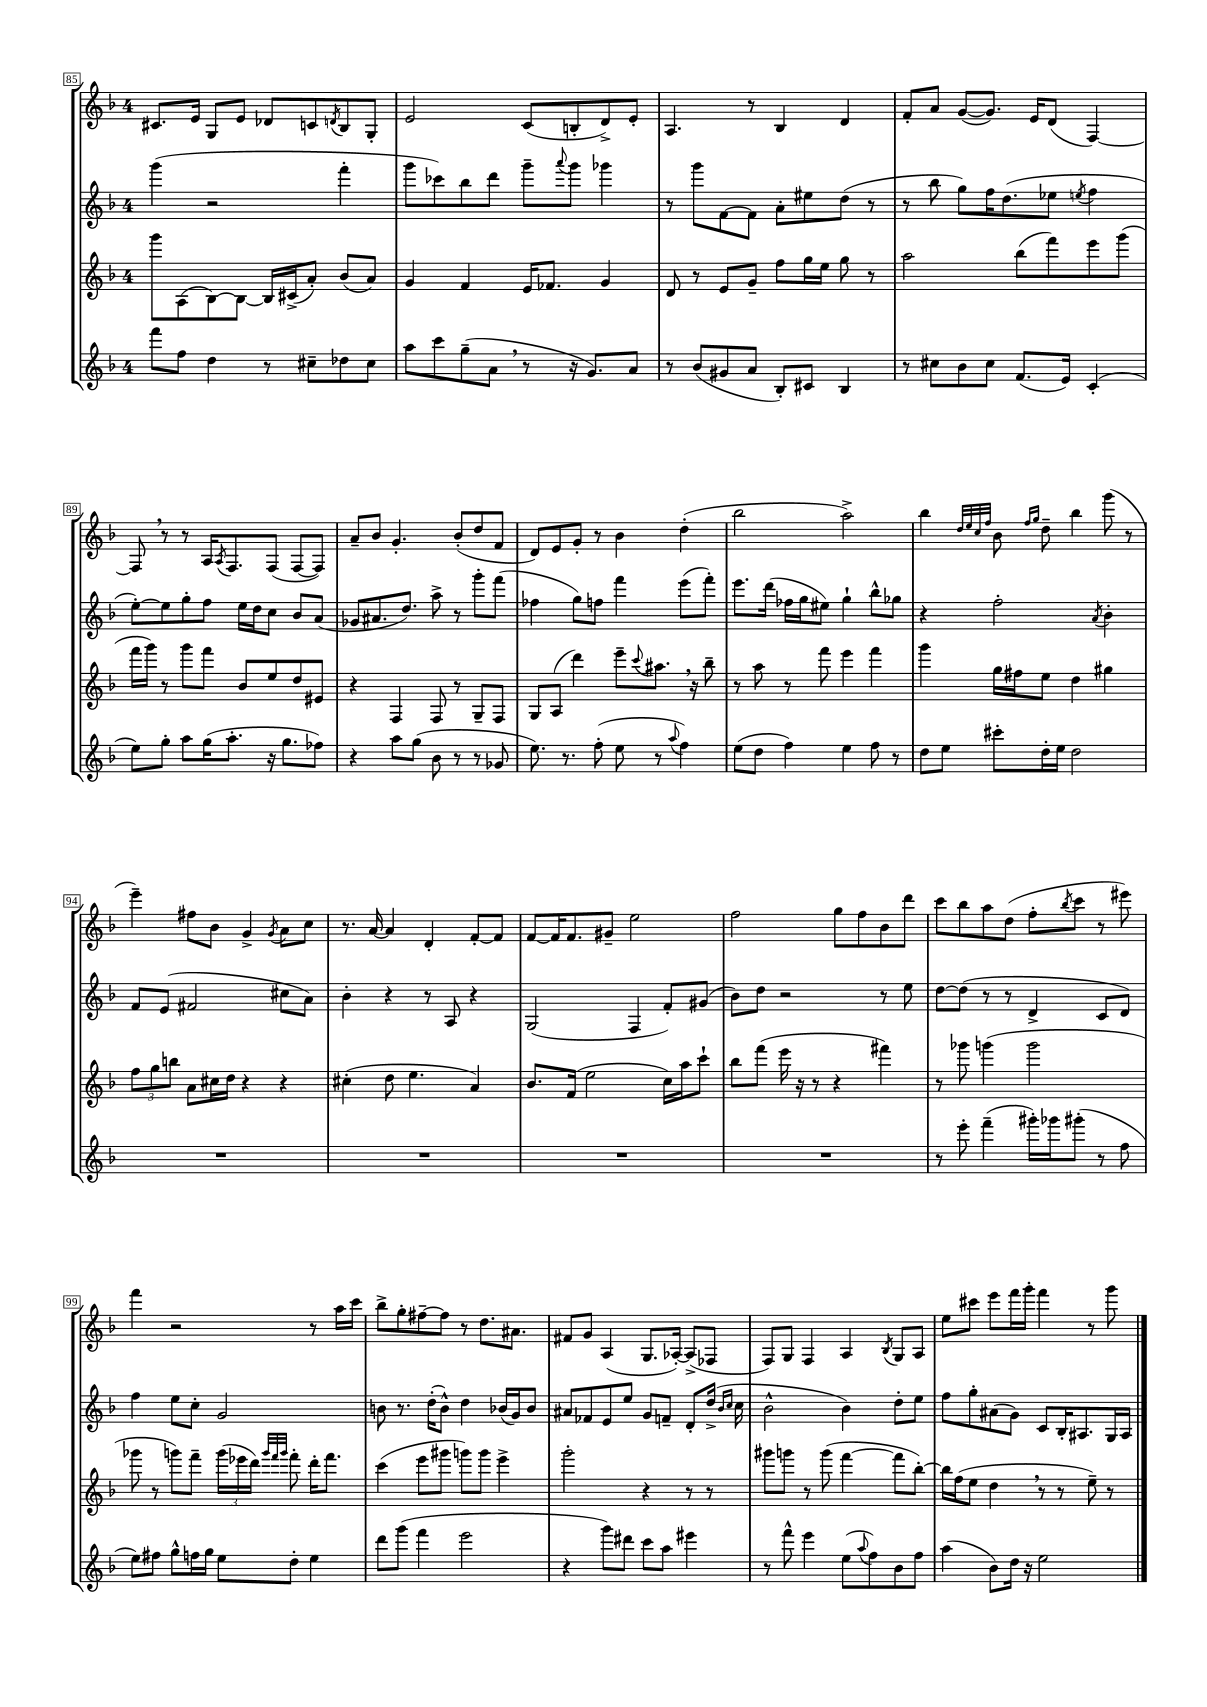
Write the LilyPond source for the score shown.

<<
\new StaffGroup <<
\new Staff = "s0" {
    \clef treble \key f \major \once \override Staff.TimeSignature.style = #'single-digit \time 4/4
    cis'8. e'16 g8 e'8 des'8 c'8 \acciaccatura { d'8 } bes8 g8-. |
    e'2 c'8( b8-. d'8->) e'8-. |
    a4. r8 bes4 d'4 |
    f'8-. a'8 g'8~( g'8.) e'16 d'8( f4~) |
    f8 \breathe r8 r8 a16 \acciaccatura { a8 } f8. f8( f8~ f8) |
    a'8-- bes'8 g'4.-. bes'8-.( d''8 f'8 |
    d'8) e'8 g'8-. r8 bes'4 d''4-.( |
    bes''2 a''2->) |
    bes''4 \grace { d''32 e''32 c''32 f''32 } bes'8 \grace { f''16 g''16 } d''8-- bes''4 g'''8( r8 |
    e'''4--) fis''8 bes'8 g'4-> \acciaccatura { g'8 } a'8 c''8 |
    r8. a'16~ a'4 d'4-. f'8~-. f'8 |
    f'8~ f'16 f'8. gis'8-- e''2 |
    f''2 g''8 f''8 bes'8 d'''8 |
    c'''8 bes''8 a''8 d''8( f''8-. \acciaccatura { bes''8 } c'''8 r8 eis'''8) |
    f'''4 r2 r8 a''16 c'''16 |
    bes''8-> g''8-. fis''8~-- fis''8 r8 d''8. ais'8. |
    fis'8 g'8 a4( g8. aes16~-.) aes8->( fes8 |
    f8) g8 f4 a4 \acciaccatura { bes8 } g8 a8 |
    e''8 cis'''8 e'''8 f'''16 g'''16-. f'''4 r8 g'''8 \bar "|." |
}
\new Staff = "s1" {
    \clef treble \key f \major \once \override Staff.TimeSignature.style = #'single-digit \time 4/4
    g'''4( r2 f'''4-. |
    g'''8 ces'''8) bes''8 d'''8 g'''8-- \appoggiatura { a'''8 } g'''8 ges'''4 |
    r8 g'''8 f'8~ f'8 a'8-. eis''8 d''8( r8 |
    r8 bes''8 g''8) f''16 d''8.( ees''8 \acciaccatura { e''8 } f''4 |
    e''8~-.) e''8 g''8-. f''8 e''16 d''16 c''8 bes'8 a'8( |
    ges'8 ais'8. d''8.) a''8-> r8 g'''8-. f'''8( |
    fes''4 g''8) f''8 f'''4 e'''8( f'''8-.) |
    e'''8. d'''16( fes''16 g''16 eis''8) g''4-! bes''8-^ ges''8 |
    r4 f''2-. \acciaccatura { a'8 } bes'4-. |
    f'8 e'8( fis'2 cis''8 a'8) |
    bes'4-. r4 r8 a8 r4 |
    g2( f4 f'8-.) gis'8( |
    bes'8) d''8 r2 r8 e''8 |
    d''8~ d''8( r8 r8 d'4-> c'8 d'8) |
    f''4 e''8 c''8-. g'2 |
    b'8 r8. d''16-.( b'8-^) d''4 bes'16( g'16) bes'8 |
    ais'8 fes'8 e'8 e''8 g'8 f'8-- d'8-. d''16->( \grace { bes'16 c''16 } c''16 |
    bes'2-^ bes'4) d''8-. e''8 |
    f''8 g''8-. ais'8( g'8) c'8 bes16-. ais8. g16 ais16 \bar "|." |
}
\new Staff = "s2" {
    \clef treble \key f \major \once \override Staff.TimeSignature.style = #'single-digit \time 4/4
    g'''8 a8( bes8~) bes8~ bes16 cis'16->( a'8-.) bes'8( a'8) |
    g'4 f'4 e'16 fes'8. g'4 |
    d'8 r8 e'8 g'8-- f''8 g''16 e''16 g''8 r8 |
    a''2 bes''8( f'''8) e'''8 g'''8( |
    f'''16 g'''16) r8 g'''8 f'''8 bes'8 e''8 d''8 eis'8 |
    r4 f4 f8 r8 g8-- f8 |
    g8 a8( d'''4) e'''8-- \appoggiatura { c'''8 } ais''8. \breathe r16 bes''8-- |
    r8 a''8 r8 f'''8 e'''4 f'''4 |
    g'''4 g''16 fis''16 e''8 d''4 gis''4 |
    \tuplet 3/2 { f''8 g''8 b''8 } a'8 cis''16 d''16 r4 r4 |
    cis''4-.( d''8 e''4. a'4) |
    bes'8. f'16( e''2 c''16) a''16 c'''8-! |
    bes''8 f'''8( e'''16 r16 r8 r4 fis'''4) |
    r8 ges'''8 g'''4( g'''2 |
    ges'''8 r8 g'''8) f'''8-- \tuplet 3/2 { g'''16( ees'''16 d'''16) } \grace { g'''32 f'''32 g'''32 } f'''8-. d'''16-. f'''8. |
    c'''4( e'''8 gis'''8 g'''8) g'''8 e'''4-> |
    g'''2-. r4 r8 r8 |
    gis'''8 g'''8 r8 g'''8( f'''4~ f'''8 bes''8~-.) |
    bes''16 f''16( e''8 d''4 \breathe r8 r8 e''8--) r8 \bar "|." |
}
\new Staff = "s3" {
    \clef treble \key f \major \once \override Staff.TimeSignature.style = #'single-digit \time 4/4
    f'''8 f''8 d''4 r8 cis''8-- des''8 cis''8 |
    a''8 c'''8 g''8--( a'8 \breathe r8 r16 g'8.) a'8 |
    r8 bes'8( gis'8 a'8 bes8-.) cis'8 bes4 |
    r8 cis''8 bes'8 cis''8 f'8.( e'16) c'4-.( |
    e''8) g''8-. a''8 g''16( a''8.-. r16 g''8. fes''8) |
    r4 a''8 g''8( bes'8 r8 r8 ges'8 |
    e''8.) r8. f''8-.( e''8 r8 \appoggiatura { a''8 } f''4) |
    e''8( d''8 f''4) e''4 f''8 r8 |
    d''8 e''8 cis'''8-. d''16-. e''16 d''2 |
    R1 |
    R1 |
    R1 |
    R1 |
    r8 e'''8-. f'''4--( gis'''16-.) ges'''16 gis'''8-.( r8 f''8 |
    e''8) fis''8 g''8-^ f''16 g''16 e''8 d''8-. e''4 |
    d'''8 g'''8( f'''4 e'''2 |
    r4 g'''8) dis'''8 c'''8 a''8 eis'''4 |
    r8 f'''8-^ e'''4 e''8( \appoggiatura { a''8 } f''8) bes'8 f''8 |
    a''4( bes'8) d''16 r16 e''2 \bar "|." |
}
>>
>>
\layout { \context { \Score currentBarNumber = #85 \override BarNumber.stencil = #(make-stencil-boxer 0.1 0.3 ly:text-interface::print) } }
